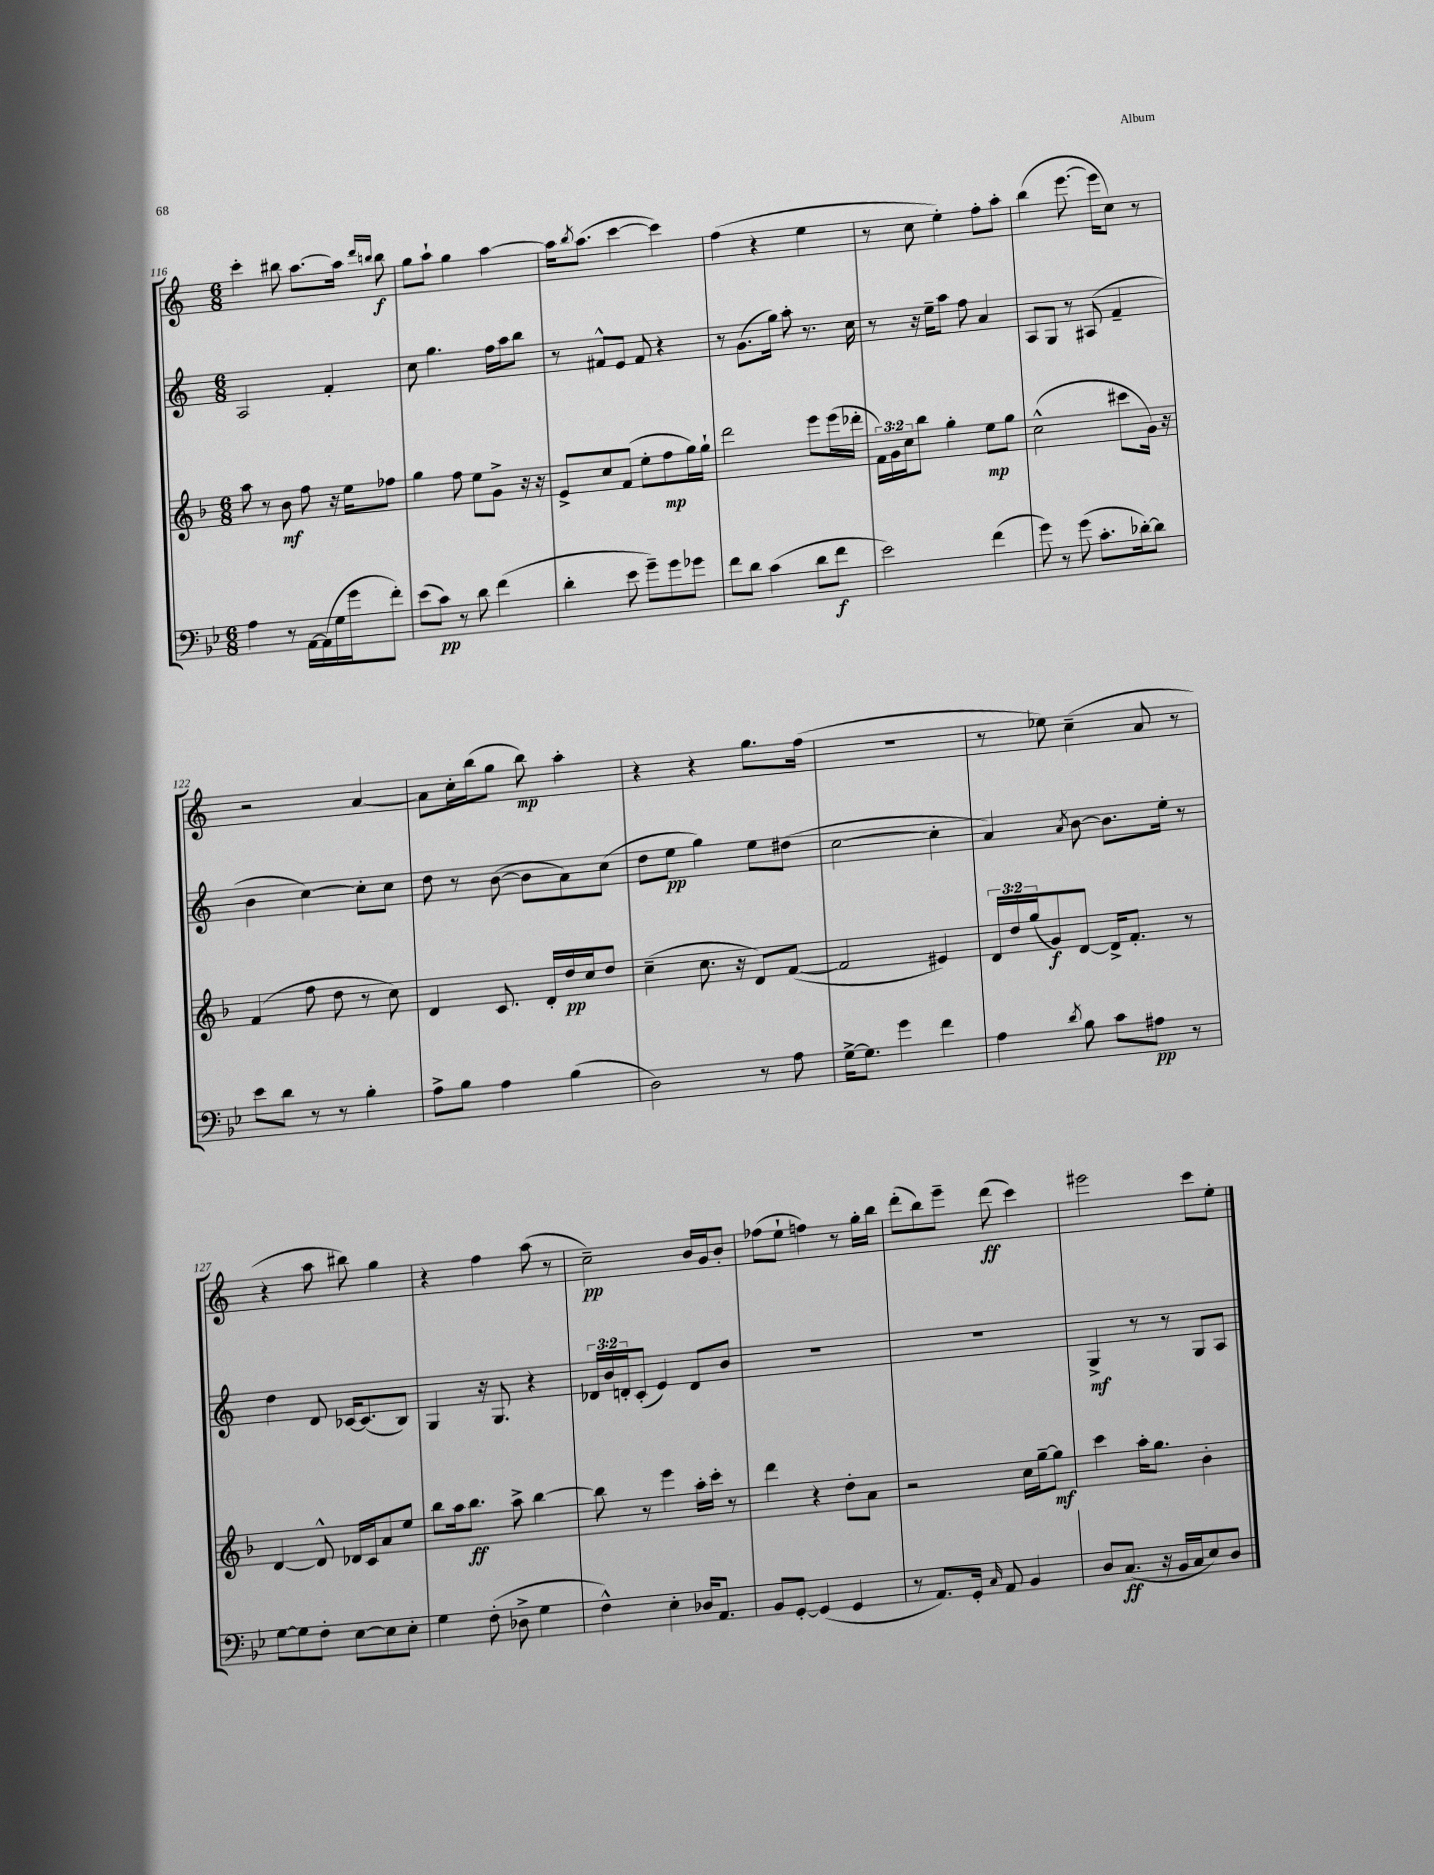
<<
\new StaffGroup <<
\new Staff = "s0" {
    \clef treble \key c \major \numericTimeSignature \time 6/8
    c'''4-. bis''8 a''8.~ a''16 \grace { d'''16 b''16 } b''8\f |
    g''8 a''8-! g''4 a''4~ |
    a''16 \acciaccatura { b''8 } a''8.( c'''4~ c'''4) |
    f''4( r4 e''4 |
    r8 c''8 e''4-.) f''8-. a''8-. |
    b''4( e'''8.~ e'''16 c''8) r8 |
    r2 a'4~ |
    a'8 c''16-. b''16( g''8 b''8\mp) a''4-. |
    r4 r4 g''8. f''16( |
    r2. |
    r8 ees''8) c''4--( a'8 r8 |
    r4 a''8 bis''8) g''4 |
    r4 f''4 a''8( r8 |
    c''2--\pp) b'16 g'16 b'8-. |
    fes''8( e''8-! f''4) r8 g''16-. b''16 |
    d'''8-.( b''8) e'''8-- d'''8\ff( c'''4) |
    eis'''2 c'''8 e''8-. \bar "|." |
}
\new Staff = "s1" {
    \clef treble \key c \major \numericTimeSignature \time 6/8 \override Staff.TupletNumber.text = #tuplet-number::calc-fraction-text
    a2 f'4-. |
    c''8 g''4. f''16 a''16 b''8 |
    r8 fis'8-^ e'8 fis'8 r4 |
    r8 g'8.( g''16) a''8-. r8. c''16 |
    r8 r16 e''16-- a''8 f''8 a'4 |
    a8 g8 r8 ais8( f'4-- |
    b'4 c''4~) c''8-. c''8 |
    d''8 r8 b'8~( b'8 a'8) c''8( |
    d''8 e''8\pp g''4) e''8 dis''8( |
    c''2~ c''4-. |
    a'4) \acciaccatura { a'8 } b'8~ b'8. e''16-. r8 |
    d''4 d'8 ces'16~ ces'8.( b8) |
    g4 r16 g8. r4 |
    \tuplet 3/2 { des'16 b'16 d'16-. } c'8-.( e'4) d'8 b'8 |
    R2. |
    R2. |
    g4->\mf r8 r8 g8 a8 \bar "|." |
}
\new Staff = "s2" {
    \clef treble \key f \major \numericTimeSignature \time 6/8 \override Staff.TupletNumber.text = #tuplet-number::calc-fraction-text
    a''8 r8 bes'8\mf f''8 r16 e''16 fes''8 |
    g''4 f''8 e''8 g'8-> r16 r16 |
    e'8-> c''8 f'8( e''8-. f''8\mp g''16) g''16-! |
    d'''2 e'''8 e'''16( des'''16-. |
    \tuplet 3/2 { f'16) g'16 c''16 } bes''8 g''4-. e''8\mp g''8 |
    c''2-^( cis'''8 g'16) r16 |
    f'4( f''8 d''8 r8 c''8) |
    d'4 c'8. d'16-. d''16\pp c''16 d''8 |
    c''4--( c''8. r16 d'8) f'8~( |
    f'2 eis'4) |
    \tuplet 3/2 { d'16 d''16 g''16( } g'8\f) d'8~ d'16-> f'8.-. r8 |
    d'4~ d'8-^ des'16 c'16 a'8 e''8 |
    bes''8 a''16 bes''8.\ff a''8-> bes''4~ |
    bes''8 r8 e'''4 a''16-. c'''16-. r8 |
    d'''4 r4 d''8-. a'8 |
    r2 c''16 g''16~-- g''8\mf |
    c'''4 a''16-. g''8. bes'4-. \bar "|." |
}
\new Staff = "s3" {
    \clef bass \key bes \major \numericTimeSignature \time 6/8
    a4 r8 a,16~ a,16( g16 g'16 f'8-.) |
    ees'8( c'8\pp) r8 d'8 f'4( |
    d'4-. ees'8 g'8--) g'8 ges'8 |
    f'8 d'8 c'4( d'8 f'8\f |
    ees'2) f'4( |
    g'8) r8 g'8( c'8.-. des'16~-.) des'8 |
    ees'8 d'8 r8 r8 bes4-. |
    a8-> bes8 a4 bes4( |
    d2) r8 a8 |
    g16~-> g8. g'4 f'4 |
    a4 \acciaccatura { d'8 } bes8 c'8 ais8\pp r8 |
    g8~ g8 f8-. ees8~ ees8 ees8-. |
    g4 f8-.( des8-> g4 |
    f4-^) ees4-. des16 a,8. |
    bes,8 g,8~-. g,4( g,4 |
    r8 a,8.) g,16-. \grace { c16 } a,8 bes,4 |
    d8 c8.\ff( r16 bes,16 c16 ees8) d8 \bar "|." |
}
>>
>>
\layout { \context { \Score currentBarNumber = #116 } }
